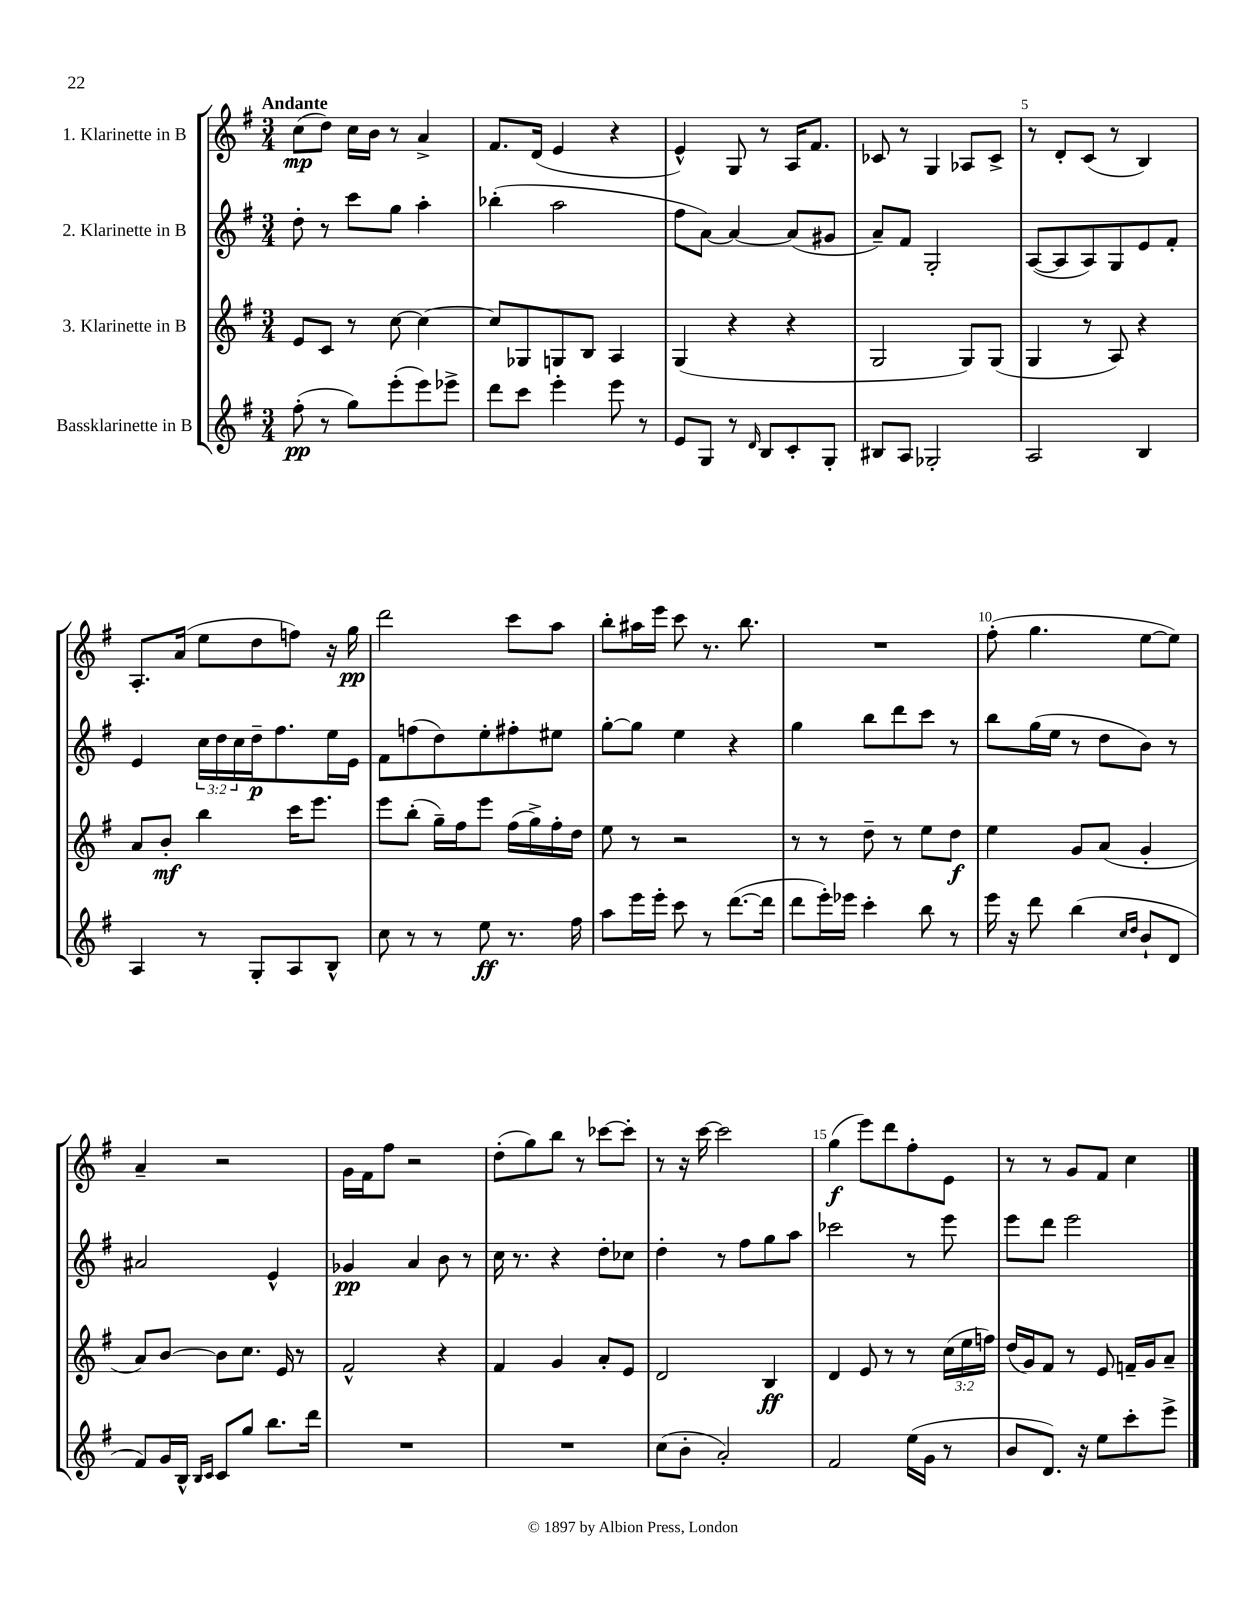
<<
\new StaffGroup <<
\new Staff = "s0" \with { instrumentName = "1. Klarinette in B" } {
    \clef treble \key g \major \numericTimeSignature \time 3/4 \tempo "Andante"
    c''8\mp( d''8) c''16 b'16 r8 a'4-> |
    fis'8. d'16( e'4 r4 |
    e'4-^) g8 r8 a16 fis'8. |
    ces'8 r8 g4 aes8 ces'8-> |
    r8 d'8-. c'8( r8 b4) |
    a8.-. a'16( e''8 d''8 f''8) r16 g''16\pp |
    d'''2 c'''8 a''8 |
    b''8-. ais''16 e'''16 c'''8 r8. b''8. |
    R2. |
    fis''8-.( g''4. e''8~ e''8) |
    a'4-- r2 |
    g'16 fis'16 fis''8 r2 |
    d''8-.( g''8) b''8 r8 ces'''8~ ces'''8-. |
    r8 r16 c'''16~ c'''2 |
    g''4\f( e'''8) d'''8 fis''8-. e'8 |
    r8 r8 g'8 fis'8 c''4 \bar "|." |
}
\new Staff = "s1" \with { instrumentName = "2. Klarinette in B" } {
    \clef treble \key g \major \numericTimeSignature \time 3/4 \override Staff.TupletNumber.text = #tuplet-number::calc-fraction-text
    d''8-. r8 c'''8 g''8 a''4-. |
    bes''4-.( a''2 |
    fis''8 a'8~) a'4~ a'8( gis'8 |
    a'8--) fis'8 g2-. |
    a8~( a8 a8) g8 e'8 fis'8-. |
    e'4 \tuplet 3/2 { c''16 d''16 c''16 } d''16--\p fis''8. e''16 e'16 |
    fis'8 f''8( d''8) e''8-. fis''8-. eis''8 |
    g''8~-. g''8 e''4 r4 |
    g''4 b''8 d'''8 c'''8 r8 |
    b''8 g''16( e''16 r8 d''8 b'8) r8 |
    ais'2 e'4-^ |
    ges'4\pp a'4 b'8 r8 |
    c''16 r8. r4 d''8-. ces''8 |
    d''4-. r8 fis''8 g''8 a''8 |
    ces'''2 r8 e'''8 |
    e'''8 d'''8 e'''2 \bar "|." |
}
\new Staff = "s2" \with { instrumentName = "3. Klarinette in B" } {
    \clef treble \key g \major \numericTimeSignature \time 3/4 \override Staff.TupletNumber.text = #tuplet-number::calc-fraction-text
    e'8 c'8 r8 c''8~ c''4~ |
    c''8 ges8 g8 b8 a4 |
    g4( r4 r4 |
    g2 g8) g8( |
    g4 r8 a8) r4 |
    a'8 b'8-.\mf b''4 c'''16 e'''8. |
    e'''8 b''8-.( g''16--) fis''16 e'''8 fis''16( g''16->) fis''16-. d''16 |
    e''8 r8 r2 |
    r8 r8 d''8-- r8 e''8 d''8\f |
    e''4 g'8 a'8( g'4-. |
    a'8) b'8~ b'8 c''8. e'16 r8 |
    fis'2-^ r4 |
    fis'4 g'4 a'8-. e'8 |
    d'2 b4\ff |
    d'4 e'8 r8 r8 \tuplet 3/2 { c''16( e''16 f''16) } |
    d''16( g'16) fis'8 r8 e'8 f'16-- g'16 a'8-- \bar "|." |
}
\new Staff = "s3" \with { instrumentName = "Bassklarinette in B" } {
    \clef treble \key g \major \numericTimeSignature \time 3/4
    fis''8-.\pp( r8 g''8) e'''8-.( e'''8) ees'''8-> |
    d'''8 c'''8 e'''4-. e'''8 r8 |
    e'8 g8 r8 \grace { d'16 } b8 c'8-. g8-. |
    bis8 a8 ges2-. |
    a2 b4 |
    a4 r8 g8-. a8 b8-^ |
    c''8 r8 r8 e''8\ff r8. fis''16 |
    a''8 e'''16 e'''16-. c'''8 r8 d'''8.~( d'''16 |
    d'''8 e'''16-.) ees'''16 c'''4-. b''8 r8 |
    e'''16 r16 d'''8 b''4( \grace { c''16 d''16 } b'8-! d'8 |
    fis'8) g'16 b16-^ \grace { b16 c'16 } c'8 g''8 b''8. d'''16 |
    R2. |
    R2. |
    c''8( b'8-. a'2-.) |
    fis'2 e''16( g'16 r8 |
    b'8 d'8.) r16 e''8 c'''8-. e'''8-> \bar "|." |
}
>>
>>
\layout { \context { \Score \override BarNumber.break-visibility = ##(#f #t #t) barNumberVisibility = #(every-nth-bar-number-visible 5) } }
